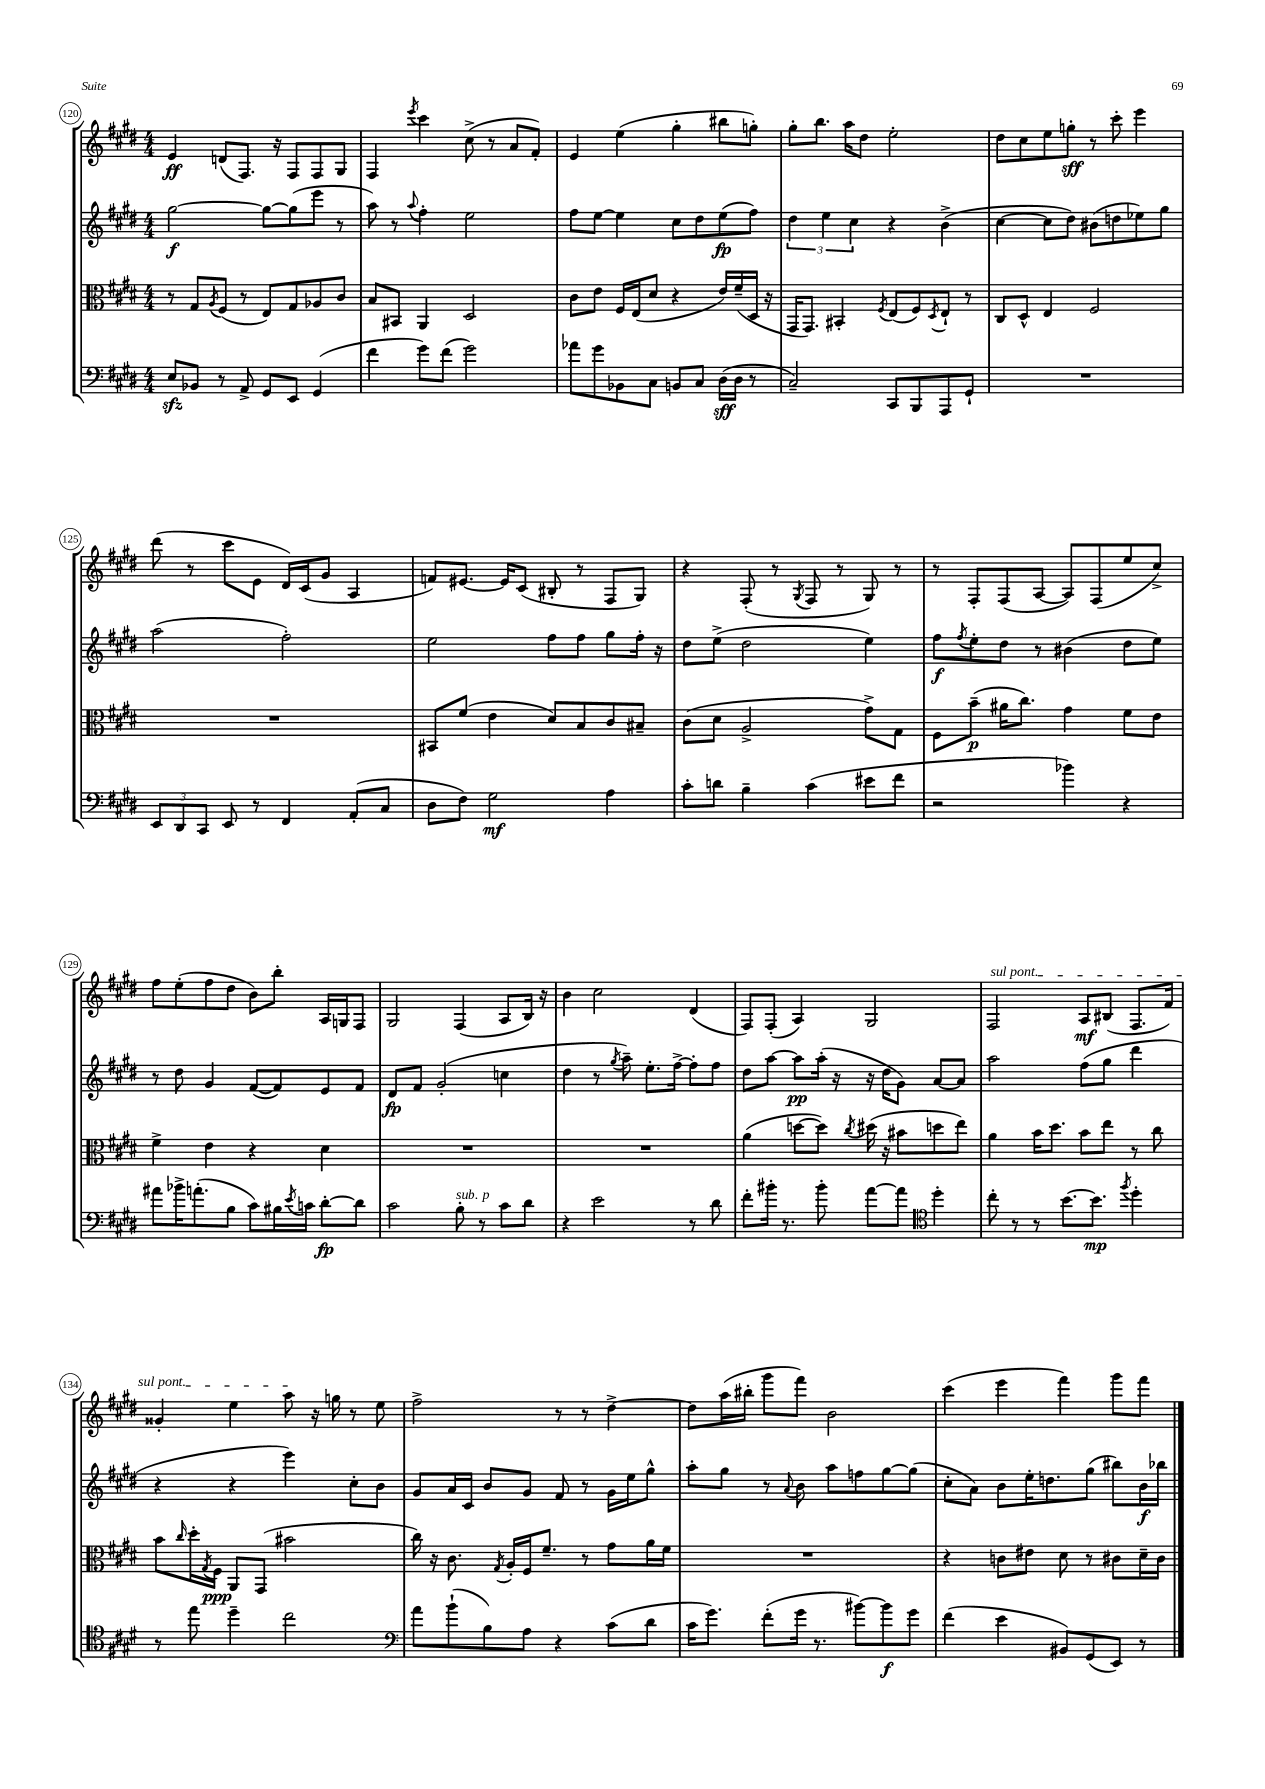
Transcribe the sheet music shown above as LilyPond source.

<<
\new StaffGroup <<
\new Staff = "s0" {
    \clef treble \key e \major \numericTimeSignature \time 4/4
    e'4\ff d'8( fis8.) r16 fis8 fis8 gis8 |
    fis4 \acciaccatura { e'''8 } cis'''4 cis''8->( r8 a'8 fis'8-.) |
    e'4 e''4( gis''4-. bis''8 g''8-.) |
    gis''8-. b''8. a''16 dis''8 e''2-. |
    dis''8 cis''8 e''8 g''8-.\sff r8 cis'''8-. e'''4 |
    dis'''8( r8 cis'''8 e'8 dis'16) cis'16( gis'8 a4 |
    f'8) eis'8.~ eis'16 cis'8( bis8-. r8 fis8 gis8) |
    r4 fis8-.( r8 \acciaccatura { gis8 } fis8 r8 gis8) r8 |
    r8 fis8-. fis8( a8~ a8) fis8( e''8 cis''8->) |
    fis''8 e''8-.( fis''8 dis''8 b'8) b''8-. a16 g16 fis8 |
    gis2 fis4( a8 b16) r16 |
    b'4 cis''2 dis'4( |
    fis8) fis8-.( a4) gis2 |
    \once \override TextSpanner.bound-details.left.text = \markup { \italic "sul pont." } fis2\startTextSpan a8\mf bis8( fis8. fis'16) |
    gisis'4-. e''4 a''8\stopTextSpan r16 g''16 r8 e''8 |
    fis''2-> r8 r8 dis''4~-> |
    dis''8 a''16( bis''16-. gis'''8 fis'''8) b'2 |
    cis'''4( e'''4 fis'''4) gis'''8 fis'''8 \bar "|." |
}
\new Staff = "s1" {
    \clef treble \key e \major \numericTimeSignature \time 4/4
    gis''2~\f gis''8~ gis''8( e'''8 r8 |
    a''8) r8 \appoggiatura { a''8 } fis''4-. e''2 |
    fis''8 e''8~ e''4 cis''8 dis''8 e''8\fp( fis''8) |
    \tuplet 3/2 { dis''4 e''4 cis''4 } r4 b'4->( |
    cis''4~ cis''8 dis''8) bis'8( d''8 ees''8) gis''8 |
    a''2( fis''2-.) |
    e''2 fis''8 fis''8 gis''8 fis''16-. r16 |
    dis''8 e''8->( dis''2 e''4) |
    fis''8\f \acciaccatura { fis''8 } e''8-. dis''8 r8 bis'4( dis''8 e''8) |
    r8 dis''8 gis'4 fis'8~( fis'8) e'8 fis'8 |
    dis'8\fp fis'8 gis'2-.( c''4 |
    dis''4 r8 \acciaccatura { gis''8 } a''8--) e''8.-. fis''16~-> fis''8-. fis''8 |
    dis''8 a''8~ a''8\pp a''16-.( r16 r16 dis''16 gis'8) a'8~ a'8 |
    a''2 fis''8( gis''8 dis'''4 |
    r4 r4 e'''4) cis''8-. b'8 |
    gis'8 a'16 cis'16 b'8 gis'8 fis'8 r8 gis'16 e''16 gis''8-^ |
    a''8-. gis''8 r8 \appoggiatura { a'8 } b'8 a''8 f''8 gis''8~ gis''8( |
    cis''8-. a'8) b'8 e''16-. d''8. gis''8( bis''8) b'16\f bes''16 \bar "|." |
}
\new Staff = "s2" {
    \clef alto \key e \major \numericTimeSignature \time 4/4
    r8 gis8 \acciaccatura { a8 } fis8( r8 e8) gis8 aes8 cis'8 |
    b8 bis,8 a,4 dis2 |
    cis'8 e'8 fis16 e16( dis'8 r4 e'16) fis'16--( dis16 r16 |
    gis,16 gis,8.) bis,4-. \acciaccatura { fis8 } e8( fis8) \acciaccatura { dis8 } e8-! r8 |
    cis8 dis8-^ e4 fis2 |
    R1 |
    bis,8 fis'8( e'4 dis'8) b8 cis'8 bis8-- |
    cis'8( dis'8 a2-> gis'8->) gis8 |
    fis8 b'8--\p( ais'16 cis''8.) gis'4 fis'8 e'8 |
    fis'4-> e'4 r4 dis'4 |
    R1 |
    R1 |
    a'4( d''8~ d''8) \acciaccatura { cis''8 } dis''16( r16 bis'8 d''8 e''8) |
    a'4 b'16 dis''8. b'8 e''8 r8 cis''8 |
    b'8 \grace { cis''16 } dis''16-. \acciaccatura { gis8 } fis16\ppp a,8 gis,8( bis'2 |
    cis''16) r16 cis'8. \acciaccatura { gis8 } a16-. fis16 fis'8.-- r8 gis'8 a'16 fis'16 |
    R1 |
    r4 c'8 eis'8 dis'8 r8 cis'8 dis'16-- cis'16 \bar "|." |
}
\new Staff = "s3" {
    \clef bass \key e \major \numericTimeSignature \time 4/4
    e8\sfz bes,8 r8 a,8-> gis,8 e,8 gis,4( |
    fis'4 gis'8) fis'8( gis'2) |
    aes'8 gis'8 bes,8 cis8 b,8 cis8 dis16\sff( dis16 r8 |
    cis2--) cis,8 b,,8 a,,8 gis,8-! |
    R1 |
    \tuplet 3/2 { e,8 dis,8 cis,8 } e,8 r8 fis,4 a,8-.( cis8 |
    dis8 fis8) gis2\mf a4 |
    cis'8-. d'8 b4-- cis'4( eis'8 fis'8 |
    r2 bes'4) r4 |
    ais'8 bes'16-> a'8.-.( b8 cis'8) bis16 \acciaccatura { e'8 } c'16 dis'8~-.\fp dis'8 |
    cis'2 b8-.^\markup { \italic "sub. p" } r8 cis'8 dis'8 |
    r4 e'2 r8 dis'8 |
    fis'8-. bis'16-. r8. bis'8-. a'8~ a'8 \clef tenor dis''4-. |
    cis''8-. r8 r8 b'8.~ b'8.\mp \acciaccatura { fis''8 } dis''4-. |
    r8 e''8 dis''4-- cis''2 |
    \clef bass a'8 b'8-!( b8) a8 r4 cis'8( dis'8 |
    cis'16 gis'8.) fis'8-.( gis'16 r8. bis'8~) bis'8\f gis'8 |
    fis'4( e'4 bis,8) gis,8( e,8) r8 \bar "|." |
}
>>
>>
\layout { \context { \Score currentBarNumber = #120 \override BarNumber.stencil = #(make-stencil-circler 0.1 0.3 ly:text-interface::print) } }
